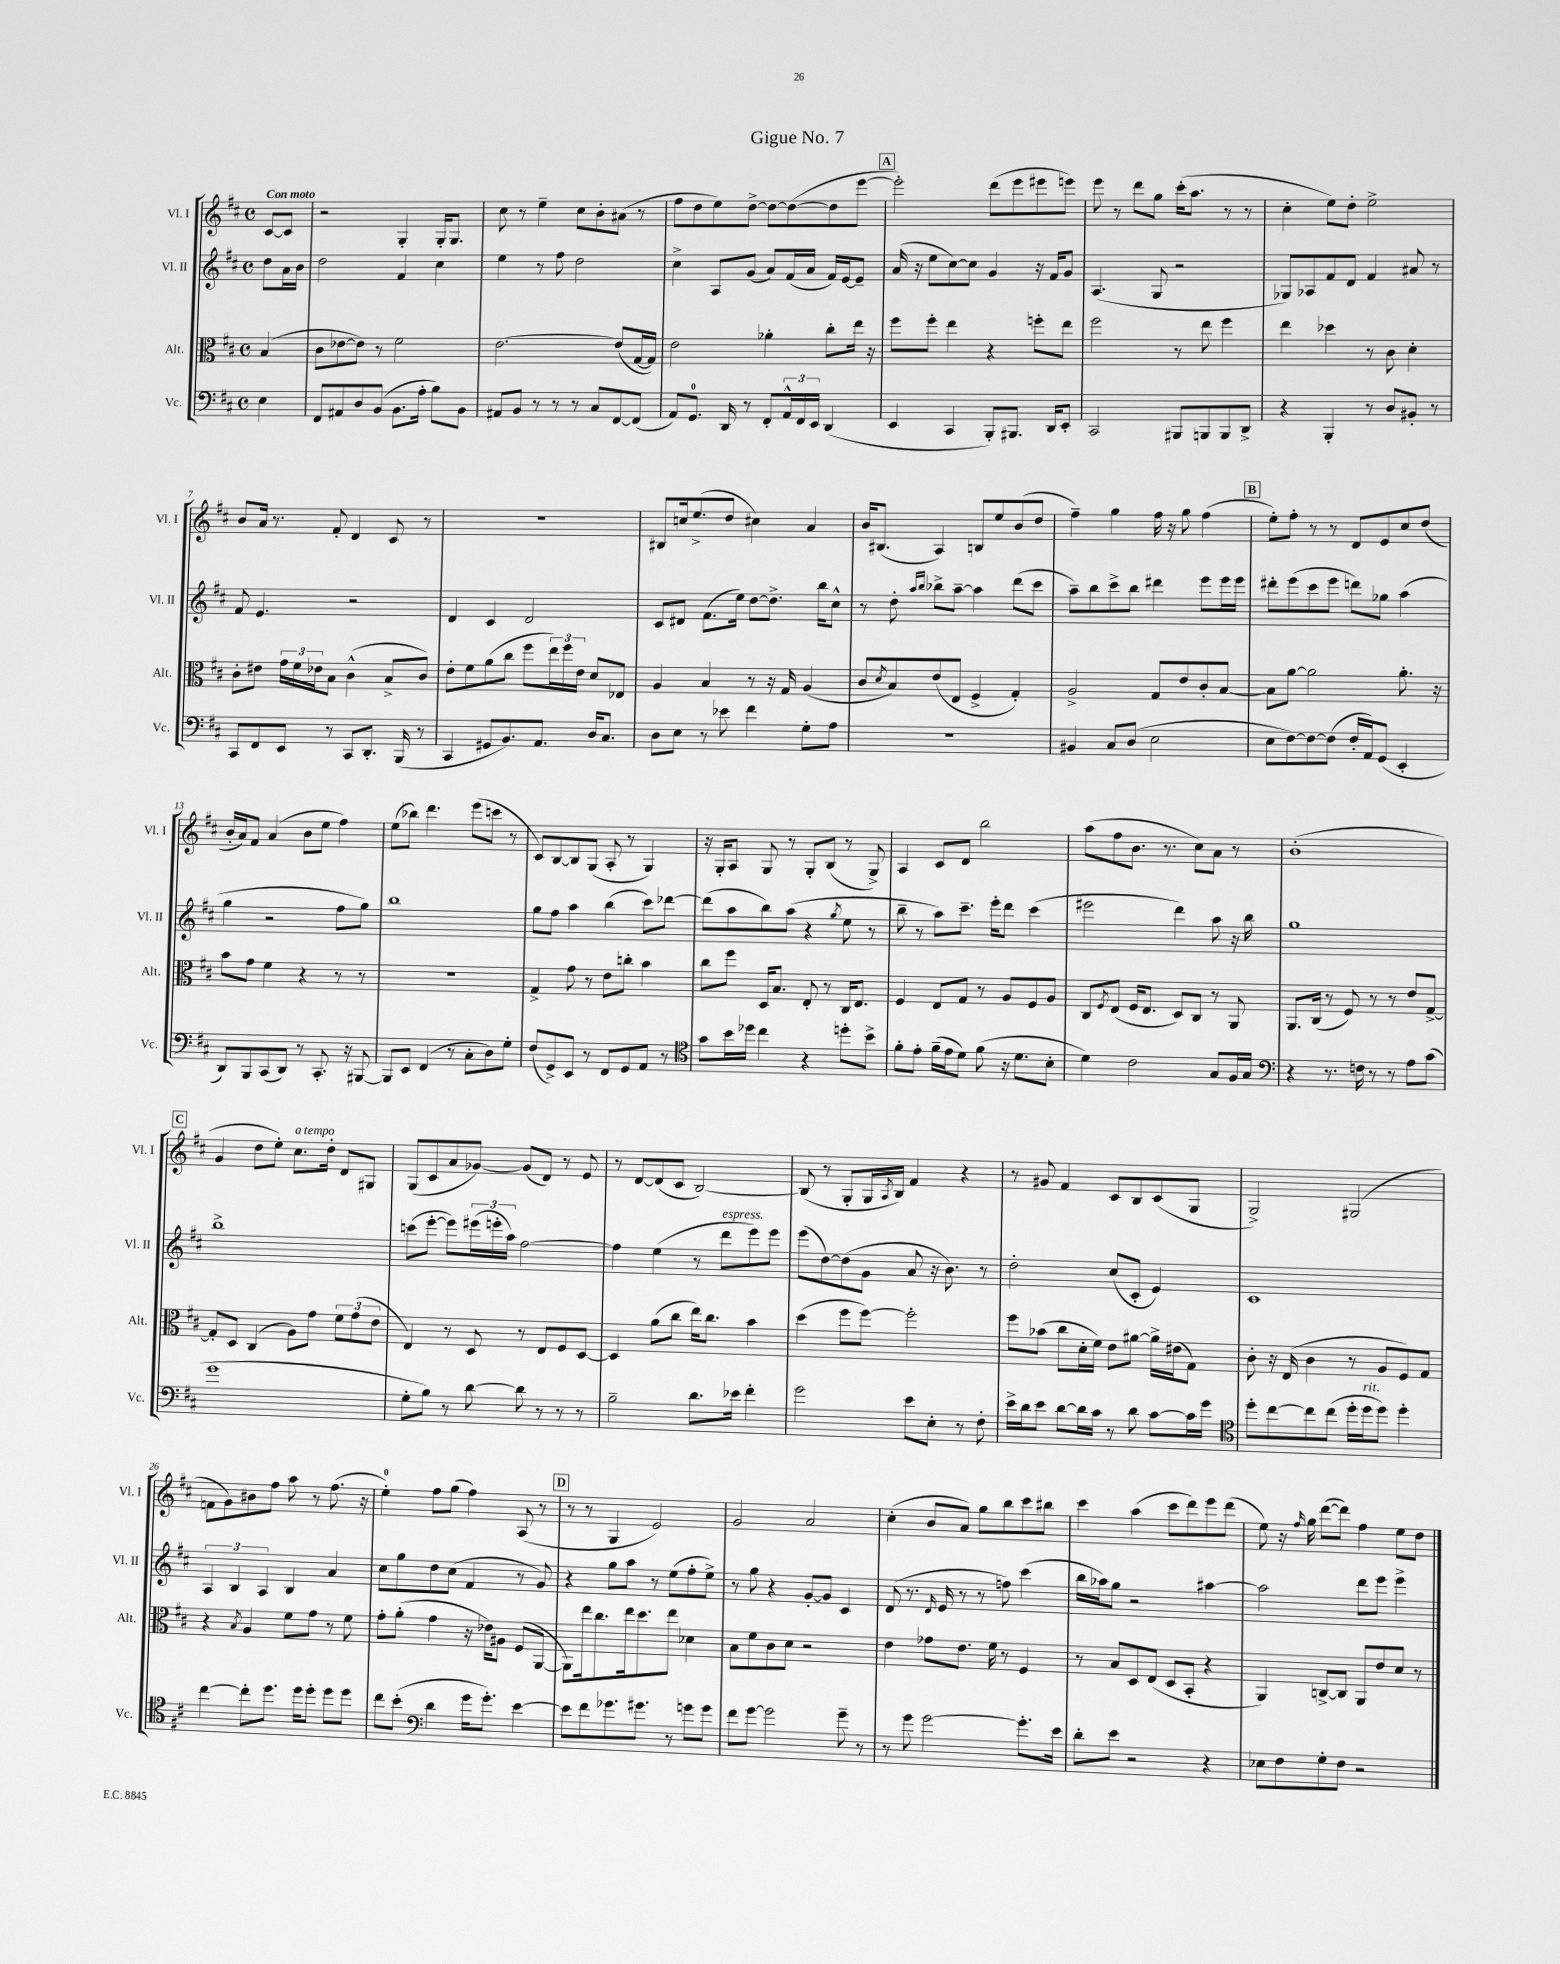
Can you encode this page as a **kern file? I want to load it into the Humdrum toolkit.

**kern	**kern	**kern	**kern
*part4	*part3	*part2	*part1
*staff4	*staff3	*staff2	*staff1
*I"Vc.	*I"Alt.	*I"Vl. II	*I"Vl. I
*I'Vc.	*I'Alt.	*I'Vl. II	*I'Vl. I
*clefF4	*clefC3	*clefG2	*clefG2
*k[f#c#]	*k[f#c#]	*k[f#c#]	*k[f#c#]
*M4/4	*M4/4	*M4/4	*M4/4
*met(c)	*met(c)	*met(c)	*met(c)
=	=	=	=
!	!	!	!LO:TX:a:B:t=Con moto
4E\	(4B/	8dd\L	[8c#/L
.	.	16a\L	8c#/J]
.	.	16b\JJ	.
=1	=1	=1	=1
8FF#/L	8c#\L	2dd\	2r
8AA#X/	[8e-X\	.	.
8D/	8e-\J])	.	.
(8BB/J	8r	.	.
8.BB\L	2f#\	4f#/	4G'/
16A'\Jk	.	.	.
8B\L)	.	4cc#\	16G'/KL
.	.	.	8.G/J
8BB\J	.	.	.
=2	=2	=2	=2
8AA#X/L	[2.e\	4ee\	8cc#\
8BB/J	.	.	8r
8r	.	8r	4ee~\
8r	.	8ff#\	.
8r	.	2dd\	8cc#\L
8C#/L	.	.	8b'\
[8FF#/	(8e/L]	.	(8a#X\J
(8FF#/J]	[16G/L	.	8r
.	16G/JJ])	.	.
=3	=3	=3	=3
8AA/L)	2e\	4cc#^\	8ff#\L
8.GG/J	.	.	8dd\
.	.	8A/L	8ee\)
16DD/	.	.	.
8r	.	(8g/J	[8dd^\J
8FF#'/L	4a-X'\	8a/L)	8dd\L_
24AA^^/L	.	(16f#/L	(8dd\_
24FF#/	.	.	.
.	.	16a/JJ	.
24EE/JJ	.	.	.
(4DD/	8cc#'\L	16f#/LL)	8dd\]
.	.	[16e/J	.
.	16ee\Jk	8e~/J]	[8eee\J
.	16r	.	.
!!LO:REH:place=s1:t=A
=4	=4	=4	=4
4EE/	8ff#\L	(16a/	2eee'\])
.	.	16r	.
.	8ff#'\J	8ee\L	.
4CC#/	4ee\	[8cc#\)	.
.	.	8cc#\J]	.
8BBB'/L)	4r	4g/	(8ddd\L
8.BBB#X/J	.	.	8eee\
.	8ffn'\L	16r	8eee#X\
16DD/KL	.	16f#/KL	.
8EE'/J	8ee\J	8g/J	8eeen\J)
=5	=5	=5	=5
2CC#/	2ff#\	(4.A/	8eee\
.	.	.	8r
.	.	.	8ddd\L
.	.	8G/	8gg\J
8BBB#X/L	8r	2r	(16ccc#'\KL
.	.	.	8.aa\J
8BBBn/	8ee\	.	.
8BBB/	4ff#\	.	8r
8DD^/J	.	.	8r
=6	=6	=6	=6
4r	4ee\	8G-X/L)	4cc#'\
.	.	8A-X/	.
4BBB'/	4dd-X\	8f#/	8ee\L)
.	.	8d/J	8dd'\J
8r	8r	4f#/	2ee^\
8D/L	8c#\	.	.
8BB#X'/J	4d'\	8a#X/	.
8r	.	8r	.
!!LO:LB:g=z
=7	=7	=7	=7
8CC#/L	8c#'\L	8f#/	8b/L
8FF#/	8e#X\J	4.e/	16a/Jk
.	.	.	8.r
8EE/J	24g\LL	.	.
.	24f#\	.	.
.	24e-X\J	.	.
8r	8B\J	.	8f#'/
8CC#/L	(4c#^^\	2r	4d/
8.DD'/J	.	.	.
.	8B^/L	.	8c#/
(16BBB/	.	.	.
8r	8c#/J)	.	8r
=8	=8	=8	=8
4CC#/	8e'\L	4d/	1r
.	8f#\	.	.
8GG#X/L	(8a\	4c#/	.
8.BB/)	8cc#\J	.	.
.	8ff#\L	2d/	.
8.AA/J	.	.	.
.	24ee\L)	.	.
.	24ff#\	.	.
.	24e\JJ	.	.
16D/KL	8d/L	.	.
8.C#/J	.	.	.
.	8E-X/J	.	.
=9	=9	=9	=9
8D\L	4A/	8c#/L	8B#X/L
8E\J	.	8d#X/J	16ccn/k
.	.	.	(8.ee^/
8r	4B/	(8.f#\L	.
8e-X\	.	.	8dd/J
.	.	16ee\Jk)	.
4f#\	8r	[8dd\L	4cc#X\)
.	16r	8.dd^\J]	.
.	16G/	.	.
8G'\L	(4A/	.	4a/
.	.	16bb\KL	.
8A\J	.	8cc#^^\J	.
=10	=10	=10	=10
1r	8c#/L	8r	16b/KL
.	.	.	(8.B#X/J
.	8qd/	.	.
.	8B/)	8dd'\	.
.	.	16qqaa/LL	.
.	.	16qqbb/JJ	.
.	(8e/	8bb-X^\L	4A/)
.	8E/J	[8aa~\J	.
.	4F#^/	4aa\]	8Bn/L
.	.	.	8ee/
.	4G'/)	(8ddd\L	(8b/
.	.	8ccc#\J	8dd/J
=11	=11	=11	=11
4BB#X/	2A^/	8aa~\L)	4ff#~\)
.	.	8bb\	.
8C#/L	.	8ccc#^\	4gg\
(8D/J	.	8bb\J	.
2E\	8G/L	4ddd#X\	16ff#\
.	.	.	16r
.	8e/	.	8gg\
.	8c#'/	8eee\L	(4ff#\
.	[8B/J	16eee\L	.
.	.	16eee\JJ	.
!!LO:REH:place=s1:t=B
=12	=12	=12	=12
8E\L	8B\L]	8ddd#X'\L	8ee'\L)
[8F#\)	[8a\J	(8eee\	8ff#'\J
8F#\_	2a\]	8ccc#\	8r
(8F#\J]	.	8eee\J	8r
16F#'/LL	.	8dddn\L)	8d/L
16AA/J)	.	.	.
(8GG/J	.	8gg-X\J	8e/
4EE'/	8.a'\	(4aa\	8cc#/
.	.	.	(8dd/J
.	16r	.	.
!!LO:LB:g=z
=13	=13	=13	=13
8DD/L)	8b\L	4gg\	16b'/LL
.	.	.	16a/J)
8BBB/	8g\J	.	8f#/J
(8CC#/	4f#\	2r	(4a/
8DD/J)	.	.	.
8r	4r	.	8b\L
8.CC#'/	.	.	8ee\J
.	8r	8ff#\L	4ff#\)
16r	.	.	.
[8BBB#X/	8r	8gg\J)	.
=14	=14	=14	=14
8BBB#/L]	1r	1bb	(8ee\L
8EE/J	.	.	8bb-X\J)
(4FF#/	.	.	4.ddd\
8r	.	.	.
8C#'\L	.	.	(8eee\L
8D\)	.	.	8cccn\J
8G'\J	.	.	8r
=15	=15	=15	=15
(8F#/L	4G^/	8gg\L	8c#/L)
8GG^/)	.	8ff#\J	[8B/
8EE/J	8g\	4aa\	8B/]
8r	8r	.	(8G/J
8FF#/L	8e\L	(4bb\	8A'/
8GG/	8ccn'\J	.	8r
8AA/J	4b\	8ccc#\L)	4G/)
8r	.	[8ddd-X\J	.
=16	=16	=16	=16
*clefC4	*	*	*
8g\L	8cc#\L	(8ddd-\L]	16r
.	.	.	16G'/KL
16b\L	8ff#\J	8aa\	8A/J
16dd-X\JJ	.	.	.
4cc#\	16D/KL	8bb\)	8G/
.	8.B/J	.	.
.	.	(8aa\J	8r
4r	8E'/	4r	8G'/L
.	8r	.	(8B/J
.	.	8qgg/	.
8ddn'\L	16C#/KL	8ee\	8r
.	8.E/J	.	.
8b^\J	.	8r	8G^/)
=17	=17	=17	=17
8f#'\L	4F#/	8bb~\	4A/
8e'\J	.	8r	.
(16f#~\LL	8E/L	8aa\L)	8c#/L
16e\J	.	.	.
8d\J)	8G/J	8.ccc#~\J	8d/J
(8f#\	8r	.	2bb\
.	.	16eee'\KL	.
16r	8A/L	8ddd\J	.
8.d\L	.	.	.
.	8F#/	(4ccc#\	.
8B'\J	8A/J	.	.
=18	=18	=18	=18
4d\)	8C#/L	2eee#X\	(8aa\L
.	8qF#/	.	.
.	(8E/J	.	8ff#\
2c#\	16F#/KL	.	8.b\J
.	8.E/J	.	.
.	.	.	8.r
.	8D/L)	4ddd\)	.
.	8C#/J	.	8cc#\L)
8G/L	8r	8aa\	8a\J
16F#/L	8AA/	16r	8r
16G/JJ	.	16bb\	.
=19	=19	=19	=19
*clefF4	*	*	*
4r	8.AA/L	1gg	(1b'
.	(16C#/Jk	.	.
8.r	8r	.	.
.	8F#/)	.	.
16Fn\	.	.	.
8r	8r	.	.
8r	8r	.	.
8A\L	8e/L	.	.
(8c#\J	[8G^/J	.	.
!!LO:LB:g=z
!!LO:REH:place=s1:t=C
=20	=20	=20	=20
1g	8G'/L]	1bb^	4g/
.	8D/J	.	.
.	(4C#/	.	8dd\L
.	.	.	8ee'\J)
!	!	!	!LO:TX:a:i:t=a tempo
.	8A\L)	.	8.cc#\L
.	8g\J	.	.
.	.	.	16dd'\Jk
.	12f#\L	.	8d/L
.	(12g\	.	.
.	.	.	8G#X/J
.	12e\J	.	.
=21	=21	=21	=21
8G'\L	4E/)	(8cccn\L	(8G/L
8B\J)	.	[8eee'\J	8c#/
8r	8r	8eee\L])	8a/
[8d\	8D/	(24eee#X\L	[8g-X/J)
.	.	24eeen'\	.
.	.	24aa\JJ)	.
8d\]	8r	[2ff#\	(8g-/L]
8r	8E/L	.	8d/J)
8r	8F#/	.	8r
8r	[8D/J	.	8e/
=22	=22	=22	=22
2B~\	4D/]	4ff#\]	8r
.	.	.	[8d/L
.	(8a\L	(4ee\	(8d/]
.	8cc#\J	.	8c#/J
8.d\L	16ee\KL)	8r	[2B/)
.	8.cc#\J	.	.
!	!	!LO:TX:a:i:t=espress.	!
.	.	8ddd\L	.
16e-X\Jk	.	.	.
4f#'\	4b\	8eee\)	.
.	.	8eee\J	.
=23	=23	=23	=23
2g\	(4dd\	(8eee\L	(8B/]
.	.	[8dd\)	8r
.	8ff#\L	(8dd\]	8G'/L
.	[8ff#\J)	8g\J	16G/L
.	.	.	8qA/
.	.	.	16B/JJ)
8e\L	2ff#'\]	8a/	4f#/
8E'\J	.	16r	.
.	.	8.b\)	.
8r	.	.	4r
8F#'\	.	8r	.
=24	=24	=24	=24
16e^\LL	8ff#\L	2dd'\	8r
16d\J	.	.	.
8e\J	(8b-X\J	.	8g#X/
[8d\L	8cc#\L	.	4f#/
16d\L]	16d'\L	.	.
16c#\JJ	16f#\JJ)	.	.
8r	8e\L	(8cc#/L	8c#/L
8d\	[8a#X\J	8c#'/J	8B/
[8c#\L	16a#^\LL]	4e/)	(8c#/
.	(16e#X\J	.	.
16c#\L]	8G\J)	.	8G/J
16g\JJ	.	.	.
=25	=25	=25	=25
*clefC4	*	*	*
8dd'\L	8c#'\	1c#	2G^/)
[8cc#\	16r	.	.
.	(16E/	.	.
8cc#\]	4c#\	.	.
(8cc#\J	.	.	.
16dd'\LL	8r	.	(2G#X/
!LO:TX:a:i:t=rit.	!	!	!
16dd\J	.	.	.
8dd\J)	8A/L	.	.
4dd'\	8F#/)	.	.
.	8G/J	.	.
!!LO:LB:g=z
=26	=26	=26	=26
[4cc#\	4r	6A/	8fn\L
.	.	.	8g\)
.	.	6B/	.
.	8qB/	.	.
8cc#'\L]	4A/	.	8b#X\
.	.	6A/	.
8.dd\J	.	.	8ff#\J
.	8f#\L	4B/	8aa\
16dd\KL	.	.	.
8dd'\J	8g\J	.	8r
8dd\L	8r	4a/	(8.ff#\
8dd\J	8f#\	.	.
.	.	.	16r
=27	=27	=27	=27
8cc#\L	8g'\L	8cc#\L	4ee'\)
(8b'\J	(8a'\J	8gg\	.
*clefF4	*	*	*
4d\	4g\	8dd\	8ff#\L
.	.	(8cc#\J	(8gg\J
16g\KL	16r	4f#/	4ff#\)
8.g'\J)	16e-X\KL)	.	.
.	8A#X\J	.	.
[4e\	(8F#/L	8r	(8A/
.	[8AA/J	8g/)	8r
!!LO:REH:place=s1:t=D
=28	=28	=28	=28
8e\L]	8AA\L])	4r	8r
8f#\	16ee\k	.	8r
.	8.cc#\	.	.
8.g-X\	.	8gg\L	4G/
.	16ee\k	8aa\J	.
8.g#X\J	8.dd\	.	.
.	.	8r	2e/)
8r	8ee\J	(8ee\L	.
8gn\L	4d-X\	8ff#'\	.
8g\J	.	8ee^\J)	.
=29	=29	=29	=29
8f#\L	8B\L	8r	2g/
[8g\J	8f#\	8gg\	.
2g\]	8c#\	4r	.
.	8d\J	.	.
.	2r	[8g'/L	2a/
.	.	8g/J]	.
8g~\	.	4c#/	.
8r	.	.	.
=30	=30	=30	=30
8r	4e\	(8d/	(4cc#'\
8g\	.	8.r	.
[2g\	8g-X\L	.	8b/L
.	.	16qqd/	.
.	.	16e/	.
.	8.e\J	8r	8a/J)
.	.	8r	8gg\L
.	16f#\	.	.
.	8r	8ffn\)	8bb\
8.g'\L]	4F#/	(4ccc#\	8ccc#\
.	.	.	8bb#X\J
16e\Jk	.	.	.
=31	=31	=31	=31
8d'\L	8r	16bb\LL	4ccc#\
.	.	16aa-X\J)	.
8e\J	8B/L	8gg\J	.
2r	8D/	2r	(4aa\
.	(8E/J	.	.
.	8D/L	.	8ccc#\L
.	8BB'/J	.	8ddd\)
4r	4r	[4aa#X\	8eee\
.	.	.	(8ddd\J
=32	=32	=32	=32
8E-X\L	4AA/)	2aa#\]	8ee\)
8F#\	.	.	16r
.	.	.	16qqff#/
.	.	.	16gg\
8G'\	[8Cn^/L	.	([8ddd\L
8F#\J	8C/J]	.	8ddd\J])
2r	8AA/L	8ddd\L	4ff#\
.	8e/	8eee\J	.
.	8d/J	4eee^\	8ee\L
.	8r	.	8dd\J
==	==	==	==
*-	*-	*-	*-
